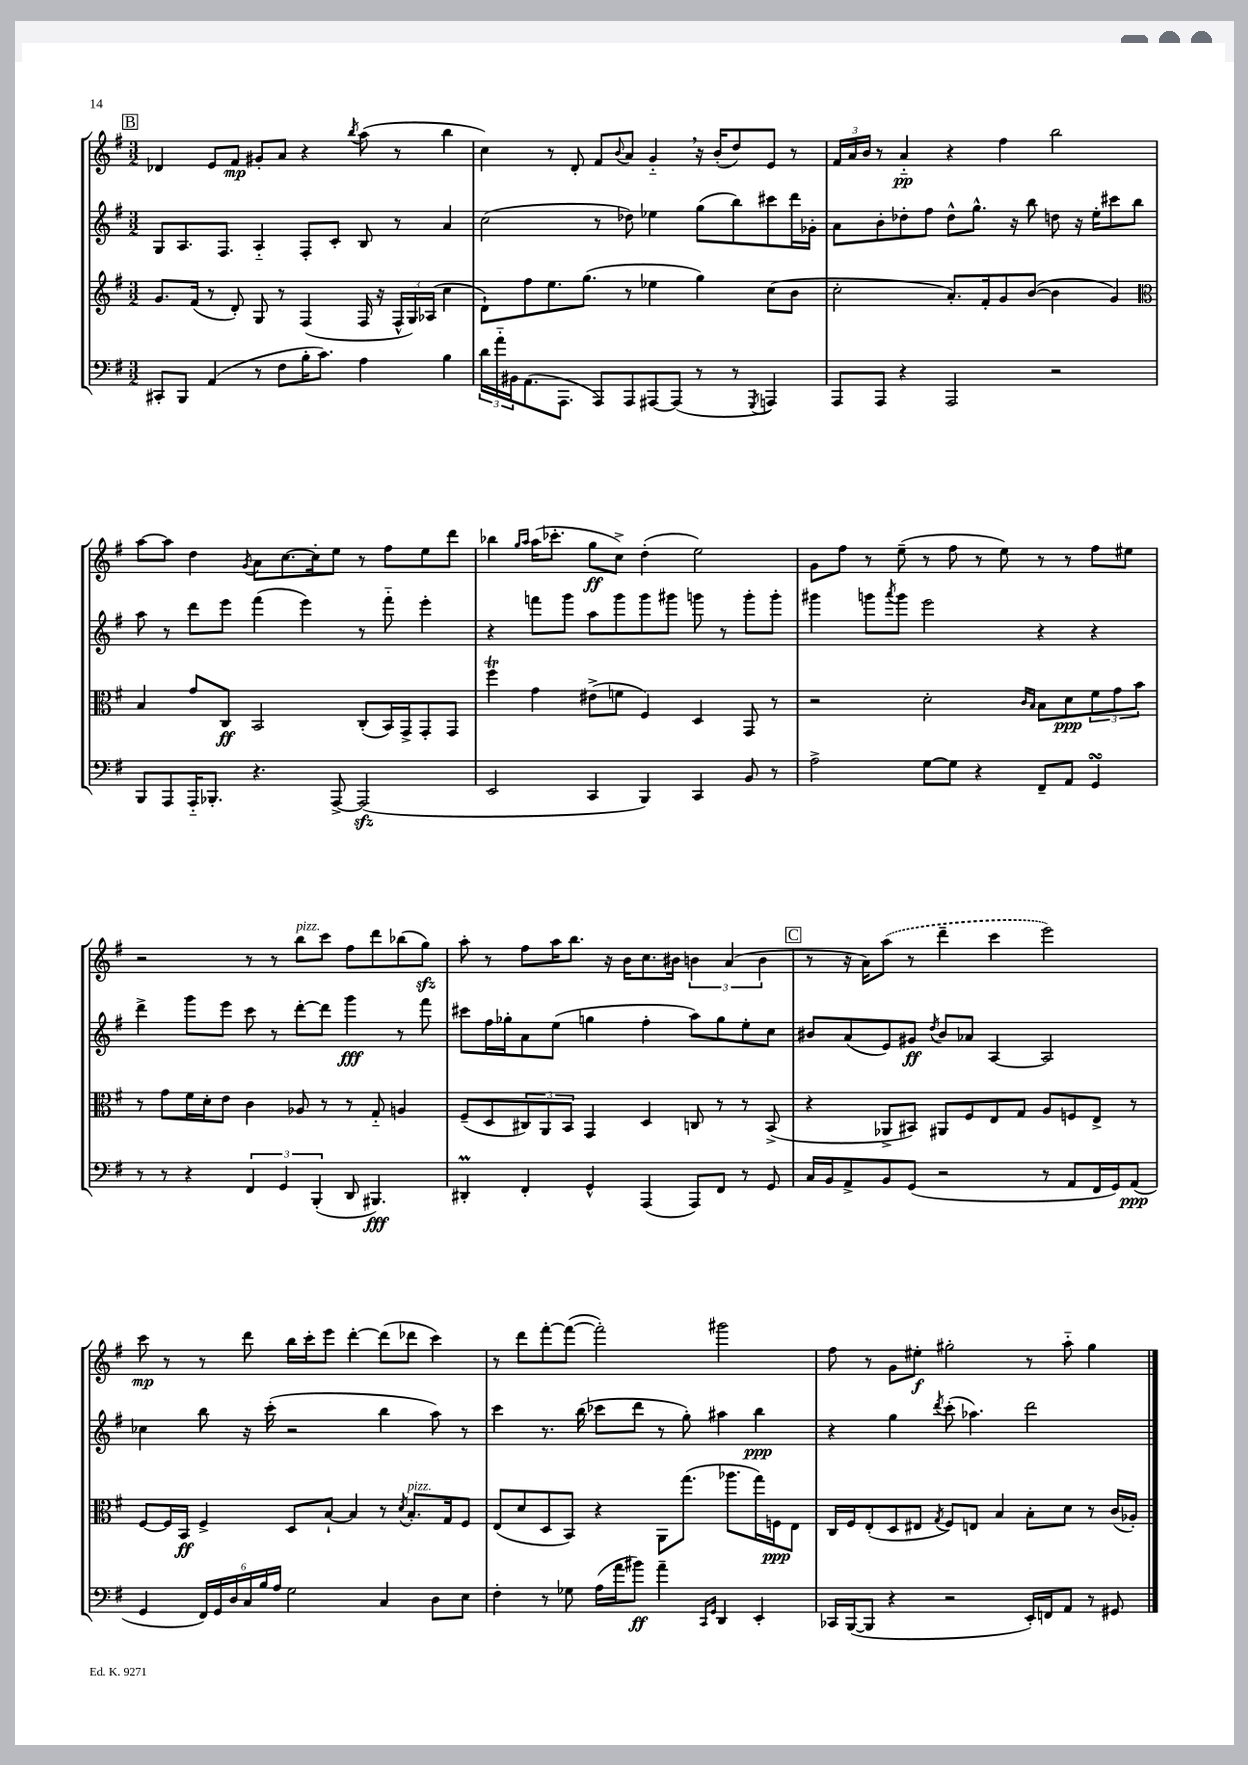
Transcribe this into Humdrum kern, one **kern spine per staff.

**kern	**kern	**kern	**kern
*staff4	*staff3	*staff2	*staff1
*clefF4	*clefG2	*clefG2	*clefG2
*k[f#]	*k[f#]	*k[f#]	*k[f#]
*M3/2	*M3/2	*M3/2	*M3/2
8CC#'	8.g	8G	4d-
8BBB	.	8.A	.
.	(16f#	.	.
(4AA	8r	.	8e
.	.	8.F#	.
.	8d')	.	8f#
8r	8G	4A'~	8g#'
8F#	8r	.	8a
16B'	(4F#	8F#'	4r
8.c)	.	.	.
.	.	8c'	.
.	.	.	8qbb
4A	16F#	8B	(8aa
.	16r	.	.
.	24F#^^	8r	8r
.	24G)	.	.
.	(24A-	.	.
4B	4cc	4a	4bb
=	=	=	=
24d	8d`)	(2cc	4cc)
24a'~	.	.	.
24BB#	.	.	.
(8.AA	8ff#	.	.
.	8.ee	.	8r
8.AAA	.	.	.
.	.	.	8d'
.	(8.gg	.	.
8AAA)	.	8r	8f#
.	.	.	8qqb
8AAA	8r	8dd-)	8a
[8AAA#	4ee-	4ee-	4g'~
(8AAA#]	.	.	.
8r	4gg)	(8gg	16r
.	.	.	(16b'
8r	.	8bb)	8dd)
8qGGG	.	.	.
4AAA)	(8cc	8ccc#	8e
.	8b	16ddd	8r
.	.	16g-'	.
=	=	=	=
8AAA	2cc'	8a	24f#
.	.	.	24a
.	.	.	24b
8AAA	.	8b'	8r
4r	.	8dd-'	4a'~
.	.	8ff#	.
2AAA	8.a')	8dd-^^	4r
.	.	8.gg^^	.
.	16f#'	.	.
.	8g	.	4ff#
.	.	16r	.
.	([8b	8bb	.
2r	4b]	8dd	2bb
.	.	16r	.
.	.	16ee'	.
.	4g)	8ccc#	.
.	.	8bb	.
=	=	=	=
*	*clefC3	*	*
8BBB	4B	8aa	[8aa
8AAA	.	8r	8aa]
16AAA'~	8g	8ddd	4dd
8.BBB-'	.	.	.
.	8C	8eee	.
.	.	.	8qg
4.r	2BB	(4fff#	8a
.	.	.	[8.cc
.	.	4eee)	.
.	.	.	16cc']
[8AAA^	.	.	8ee
(2AAA]	(8C'	8r	8r
.	16BB)	8fff#'~	8ff#
.	16GG^	.	.
.	8GG'	4eee'	8ee
.	8GG	.	8ddd
=	=	=	=
2EE	4ff#	4r	4bb-
.	.	.	16qqgg
.	.	.	16qqaa
.	4g	8fff	(16aa
.	.	.	8.ccc-'
.	.	8ggg	.
4CC	(8e#^	8aa	8gg
.	8f	8ggg	8cc^)
4BBB)	4F#)	8ggg	(4dd'
.	.	8ggg#	.
4CC	4D	8ggg	2ee)
.	.	8r	.
8BB	8GG	8ggg'	.
8r	8r	8ggg'	.
=	=	=	=
2A^	2r	4ggg#	8g
.	.	.	8ff#
.	.	8ggg	8r
.	.	8qaaa	.
.	.	8ggg	(8ee~
[8G	2d'	2eee	8r
8G]	.	.	8ff#
4r	.	.	8r
.	.	.	8ee)
.	16qqc	.	.
.	16qqB	.	.
8FF#~	8B	4r	8r
8AA	8d	.	8r
4GG	12f#	4r	8ff#
.	12g	.	.
.	.	.	8ee#
.	12b	.	.
=	=	=	=
8r	8r	4ddd^	2r
8r	8g	.	.
4r	16f#	8ggg	.
.	16d'	.	.
.	8e	8eee	.
6FF#	4c	8ccc	8r
.	.	8r	8r
6GG	.	.	.
.	8A-	[8ddd'	8bb
(6BBB'	.	.	.
.	8r	8ddd]	8ccc
8DD	8r	4ggg	8ff#
4.BBB#)	8G'~	.	8ddd
.	4A	8r	(8bb-
.	.	8fff#	8gg)
=	=	=	=
4DD#'	(8F#~	8ccc#	8aa'
.	8D	16ff#	8r
.	.	16gg-'	.
4FF#'	12C#)	8a	8ff#
.	12AA	.	.
.	.	(8ee	16aa
.	12BB	.	.
.	.	.	8.bb
4GG^^	4GG	4gg	.
.	.	.	16r
.	.	.	16b
(4AAA	4D	4ff#'	8.cc
.	.	.	16b#
8AAA)	8C	8aa)	6b
8FF#	8r	8gg	.
.	.	.	(6a
8r	8r	8ee'	.
.	.	.	6b
8GG	(8BB^	8cc	.
=	=	=	=
16C	4r	8b#	8r
16BB	.	.	.
8AA^	.	(8a	16r
.	.	.	16a)
8BB	8AA-^	8e)	(8aa
(8GG	8BB#)	8g#	8r
.	.	8qdd	.
2r	8AA#	8b#	4ddd~
.	8F#	8a-	.
.	8E	[4A	4ccc
.	8G	.	.
8r	8A	2A]	2eee)
8AA	8F	.	.
16FF#	8E^	.	.
16GG)	.	.	.
(8AA	8r	.	.
=	=	=	=
4GG	[8F#	4cc-	8ccc
.	16F#]	.	8r
.	16BB	.	.
24FF#)	4F#^	8bb	8r
24GG	.	.	.
24D	.	.	.
24C	.	16r	8ddd
24B	.	.	.
.	.	(16ccc'	.
24A	.	.	.
2G	8D	2r	16bb
.	.	.	16ccc'
.	[8B`	.	8eee
.	4B]	.	[4ddd'
4C	8r	4bb	(8ddd]
.	8qd	.	.
.	8.B'	.	8ddd-
8D	.	8aa)	4ccc)
.	16G	.	.
8E	8F#	8r	.
=	=	=	=
4F#'	(8E	4ccc	8r
.	8d	.	8ddd
8r	8D	8.r	[8fff#'
8G-	8BB)	.	(8fff#_
.	.	(16bb	.
(16A	4r	8ccc-	2fff#'])
16a	.	.	.
8b#)	.	8ddd	.
4a~	8AA	8r	.
.	(8.gg	8gg')	.
16qqCC	.	.	.
16qqGG	.	.	.
4DD	.	4aa#	2ggg#
.	8.aa-	.	.
4EE'	16gg)	4bb	.
.	16F	.	.
.	8E	.	.
=	=	=	=
16CC-	16C	4r	8ff#
([16BBB	16F#	.	.
8BBB]	(8E'	.	8r
4r	8D	4gg	8g
.	8E#	.	8ee#'
.	8qG	8qddd	.
2r	8F#)	(8ccc'	2gg#'
.	8E	4.aa-)	.
.	4B	.	.
16EE')	8B'	2ddd	8r
16FF	.	.	.
8AA	8d	.	8aa'~
8r	8r	.	4gg#
8GG#	(16c	.	.
.	16A-')	.	.
==	==	==	==
*-	*-	*-	*-
